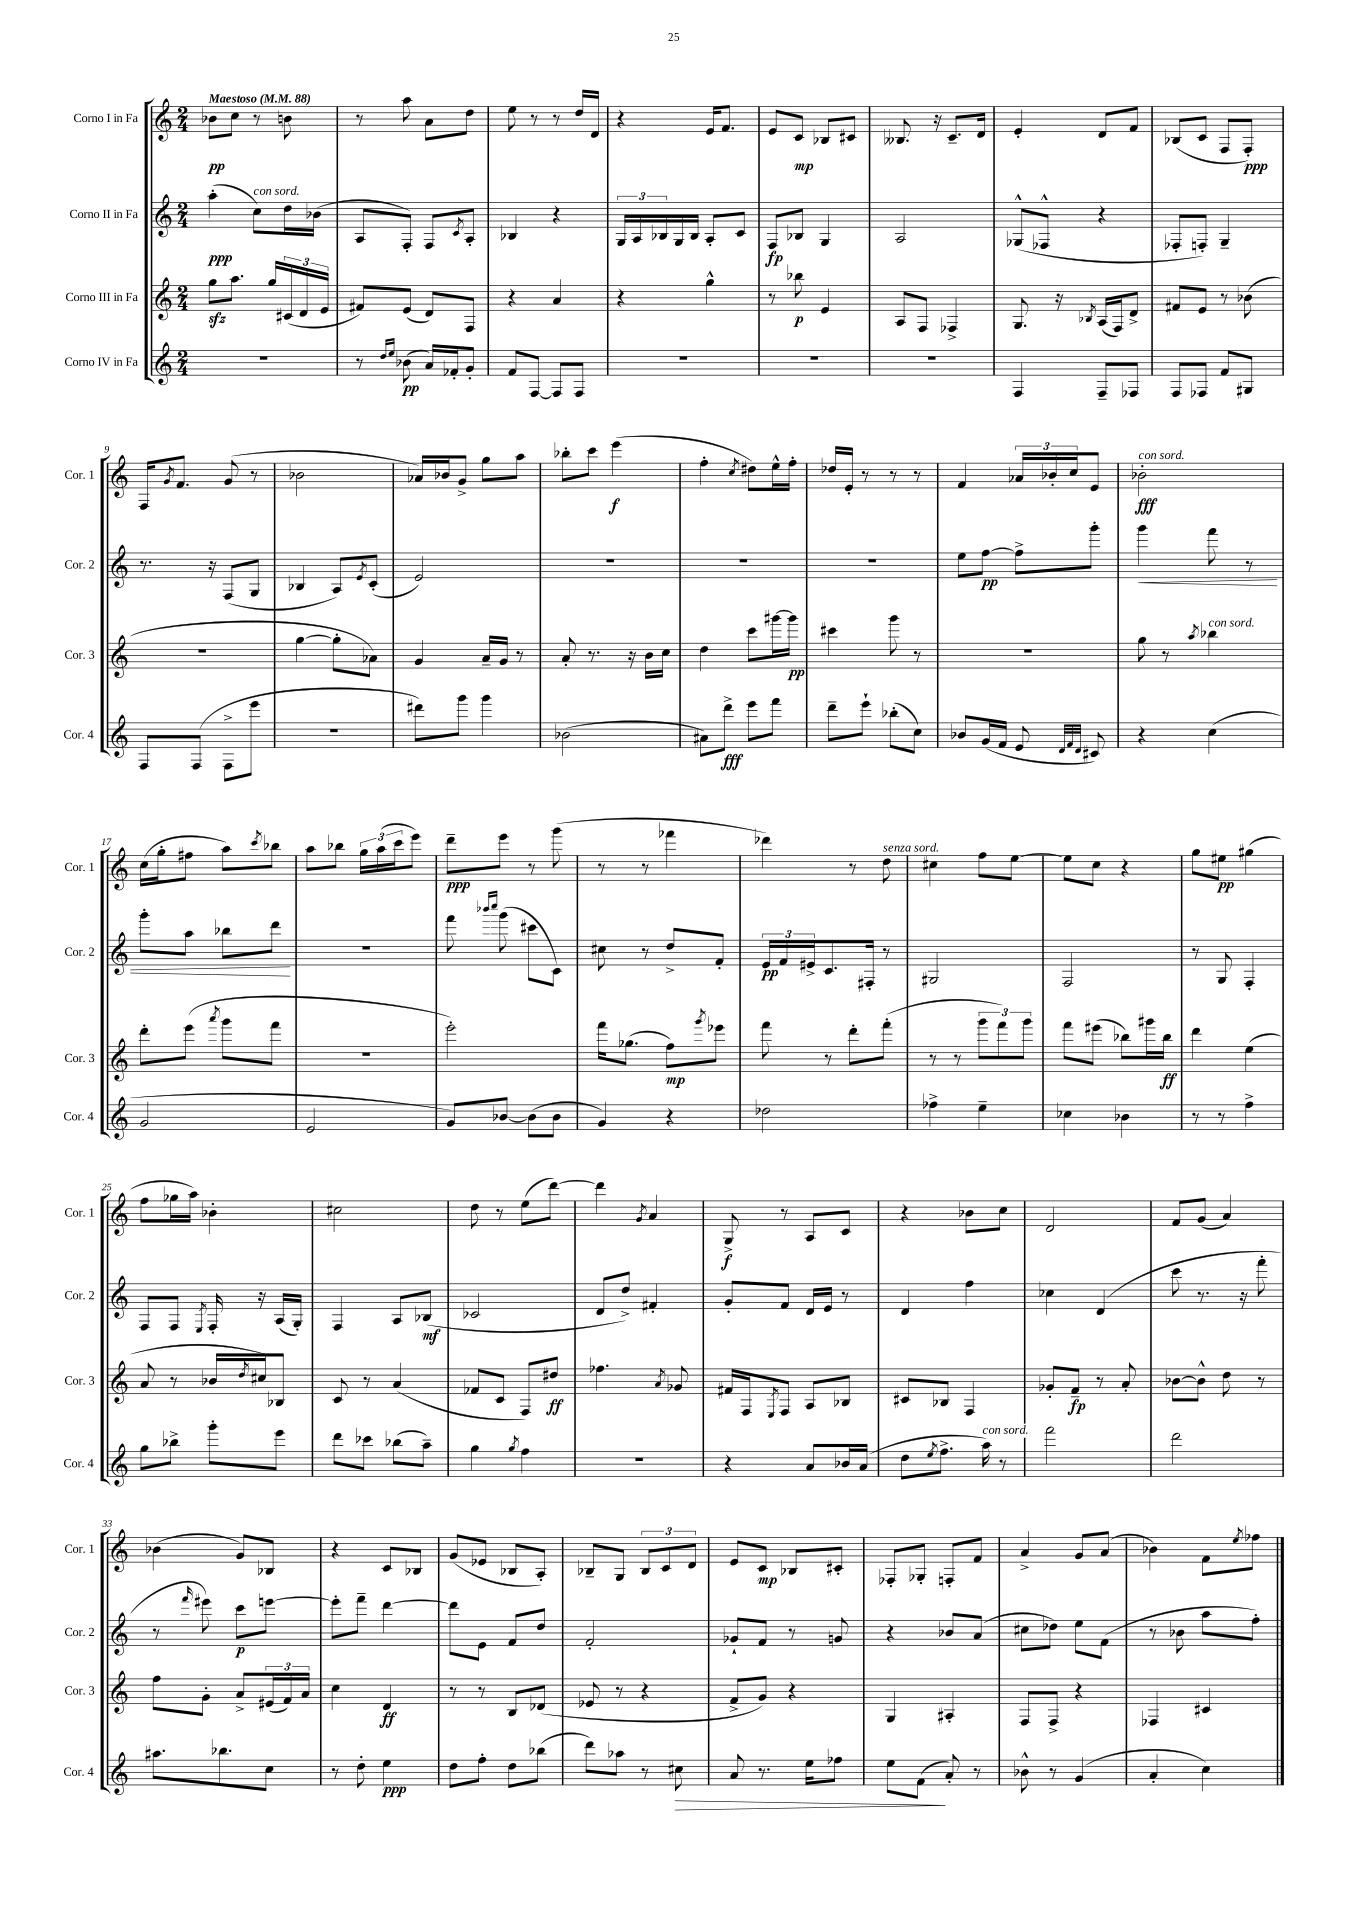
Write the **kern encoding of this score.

**kern	**kern	**kern	**kern
*staff4	*staff3	*staff2	*staff1
*clefG2	*clefG2	*clefG2	*clefG2
*k[]	*k[]	*k[]	*k[]
*M2/4	*M2/4	*M2/4	*M2/4
*MM88	*MM88	*MM88	*MM88
2r	8gg	(4aa'	8b-
.	8.aa	.	8cc
.	.	8cc)	8r
.	16gg	.	.
.	(24c#	16dd	8b
.	24d	.	.
.	.	(16b-	.
.	24e	.	.
=	=	=	=
8r	8f#)	8A	8r
16qqdd	.	.	.
16qqee	.	.	.
(8b-	(8e	8F')	8aa
16a)	8d)	8F	8a
16f-'	.	.	.
.	.	8qc	.
8g'	8F	8A'	8dd
=	=	=	=
8f	4r	4B-	8ee
[8F	.	.	8r
8F]	4a	4r	8r
8F	.	.	16dd
.	.	.	16d
=	=	=	=
2r	4r	24G	4r
.	.	24A	.
.	.	24B-	.
.	.	16G	.
.	.	16B-	.
.	4gg^^	8A'	16e
.	.	.	8.f
.	.	8c	.
=	=	=	=
2r	8r	8F	8e
.	8bb-	8B-	8c
.	4e	4G	8B-
.	.	.	8c#
=	=	=	=
2r	8A	2A	8.B--
.	8F	.	.
.	.	.	16r
.	4F-^	.	8.c~
.	.	.	16d
=	=	=	=
4F	8.G	(8G-^^	4e'
.	.	8F-^^	.
.	16r	.	.
.	8qB-	.	.
8F~	(16A	4r	8d
.	16F)	.	.
8F-	8d^	.	8f
=	=	=	=
8F	8f#	8F-'	(8B-
8F-	8e	8F')	8c
8f	8r	4G~	8F
8G#	(8b-	.	8F')
=	=	=	=
8F	2r	8.r	16F
.	.	.	8qg
.	.	.	8.f
(8F	.	.	.
.	.	16r	.
8F^	.	(8F	(8g
8eee	.	8G	8r
=	=	=	=
2r	[4gg	4B-	2b-
.	8gg']	8A)	.
.	.	8qe	.
.	8a-)	(8c'	.
=	=	=	=
8ddd#)	4g	2e)	16a-)
.	.	.	16b-
8ggg	.	.	8g^
4ggg	16a~	.	8gg
.	16g	.	.
.	8r	.	8aa
=	=	=	=
(2b-	8a'	2r	8bb-'
.	8.r	.	8ccc
.	.	.	(4eee
.	16r	.	.
.	16b	.	.
.	16cc	.	.
=	=	=	=
8a#)	4dd	2r	4ff'
8ddd^	.	.	.
.	.	.	8qcc
8eee	8ccc	.	8dd#)
8fff	[16ggg#	.	16ee^^
.	16ggg#]	.	16ff'
=	=	=	=
8ddd~	4ccc#	2r	16dd-
.	.	.	16e'
8eee`	.	.	8r
(8bb-'	8ggg	.	8r
8cc)	8r	.	8r
=	=	=	=
8b-	2r	8ee	4f
(16g	.	[8ff	.
16f	.	.	.
8e	.	8ff^]	24a-
.	.	.	24b-'
.	.	.	24cc
32qqd	.	.	.
32qqf	.	.	.
32qqd	.	.	.
8c#)	.	8ggg'	8e
=	=	=	=
4r	8gg	4ggg	2b-'
.	8r	.	.
.	8qaa	.	.
(4cc	4bb-	8fff	.
.	.	8r	.
=	=	=	=
2g	8ddd'	8ggg'	(16cc
.	.	.	16gg'
.	(8eee	8aa	8ff#
.	8qaaa	.	.
.	8ggg	8bb-	8aa)
.	.	.	8qccc
.	8fff	8ddd	8bb-
=	=	=	=
2e	2r	2r	8aa
.	.	.	8bb-
.	.	.	24gg
.	.	.	(24aa
.	.	.	24ccc
.	.	.	8eee)
=	=	=	=
8g)	2eee')	8fff	8ddd~
.	.	16qqbbb-	.
.	.	16qqcccc	.
[8b-	.	(8ggg	8eee
(8b-]	.	8ccc#	8r
8b-	.	8c)	(8ggg
=	=	=	=
4g)	16fff	8cc#	8r
.	(8.gg-	.	.
.	.	8r	8r
4r	8ff)	8dd^	4fff-
.	8qggg	.	.
.	8eee-	8f'	.
=	=	=	=
2dd-	8fff	24e	4ddd-)
.	.	24f	.
.	.	24e#^	.
.	8r	8.c	.
.	8ddd'	.	8r
.	.	16F#'	.
.	(8fff'	8r	8dd
=	=	=	=
4ff-^	8r	2G#	4cc#
.	8r	.	.
4ee~	12ggg	.	8ff
.	12fff)	.	.
.	.	.	[8ee
.	12ggg	.	.
=	=	=	=
4cc-	8fff	2F	8ee]
.	(8eee#	.	8cc
4b-	8bb-)	.	4r
.	16ggg#	.	.
.	16bb-	.	.
=	=	=	=
8r	4ddd	8r	8gg
8r	.	8G	8ee#
4ff^	(4ee	4F'	(4gg#
=	=	=	=
8gg	8a	8F	8ff
8bb-^	8r	8F	16gg-
.	.	.	16aa)
.	.	8qE	.
8ggg'	16b-	16F'	4b-'
.	8qdd	.	.
.	16cc#)	16r	.
8eee	8B-	(16A	.
.	.	16G')	.
=	=	=	=
8ddd	8c	4F	2cc#
8ccc-	8r	.	.
(8bb-	(4a	8A	.
8aa~)	.	(8B-	.
=	=	=	=
4gg	8f-	2c-	8dd
.	8c	.	8r
8qgg	.	.	.
4ff	8F)	.	(8ee
.	8dd#	.	[8ddd)
=	=	=	=
2r	4.ff-	8d	4ddd]
.	.	8dd^)	.
.	.	.	8qg
.	.	4f#'	4a
.	8qa	.	.
.	8g-	.	.
=	=	=	=
4r	16f#	8g'	8G^
.	16F	.	.
.	8qE	.	.
.	8F	8f	8r
8a	8A	16d	8A
.	.	16e	.
16b-	8B-	8r	8c
(16a	.	.	.
=	=	=	=
8dd	8c#	4d	4r
8qee	.	.	.
8.ff^	8B-	.	.
.	4F	4ff	8b-
16aa)	.	.	.
8r	.	.	8cc
=	=	=	=
2fff	8g-'	4cc-	2d
.	8f~	.	.
.	8r	(4d	.
.	8a'	.	.
=	=	=	=
2ddd	[8b-	8ccc	8f
.	8b-^^]	8.r	(8g
.	8dd	.	4a)
.	.	16r	.
.	8r	8fff'	.
=	=	=	=
8.aa#	8ff	8r	(4b-
.	.	16qqfff	.
.	8g'	8eee#)	.
8.bb-	.	.	.
.	8a^	8ccc	8g)
8cc	(24e#	[8eee	8B-
.	24f)	.	.
.	24a	.	.
=	=	=	=
8r	4cc	8eee']	4r
8dd'	.	8fff~	.
4ee	4d	[4ddd	8c
.	.	.	8B-
=	=	=	=
8dd	8r	8ddd]	(8g
8ff'	8r	8e	8e-
8dd	8B	8f	8B-
(8bb-	(8d-	8dd	8A')
=	=	=	=
8ddd)	8e-	2f'	8B-~
8aa-	8r	.	8G
8r	4r	.	12B-
.	.	.	12c
8cc#	.	.	.
.	.	.	12d
=	=	=	=
8a	8f^	8g-`	8e
8.r	8g)	8f	8c
.	4r	8r	8B-
16ee	.	.	.
8ff-	.	8g	8c#'
=	=	=	=
8ee	4G	4r	8F-'
(8f	.	.	8G-'
8a')	4A#'	8b-	8F'
8r	.	(8a	8f
=	=	=	=
8b-^^	8F	8cc#	4a^
8r	8F^	8dd-)	.
(4g	4r	8ee	8g
.	.	(8f	(8a
=	=	=	=
4a'	4F-	8r	4b-)
.	.	8b-	.
4cc)	4c#	8aa	8f
.	.	.	8qee
.	.	8ff')	8ff-
==	==	==	==
*-	*-	*-	*-
